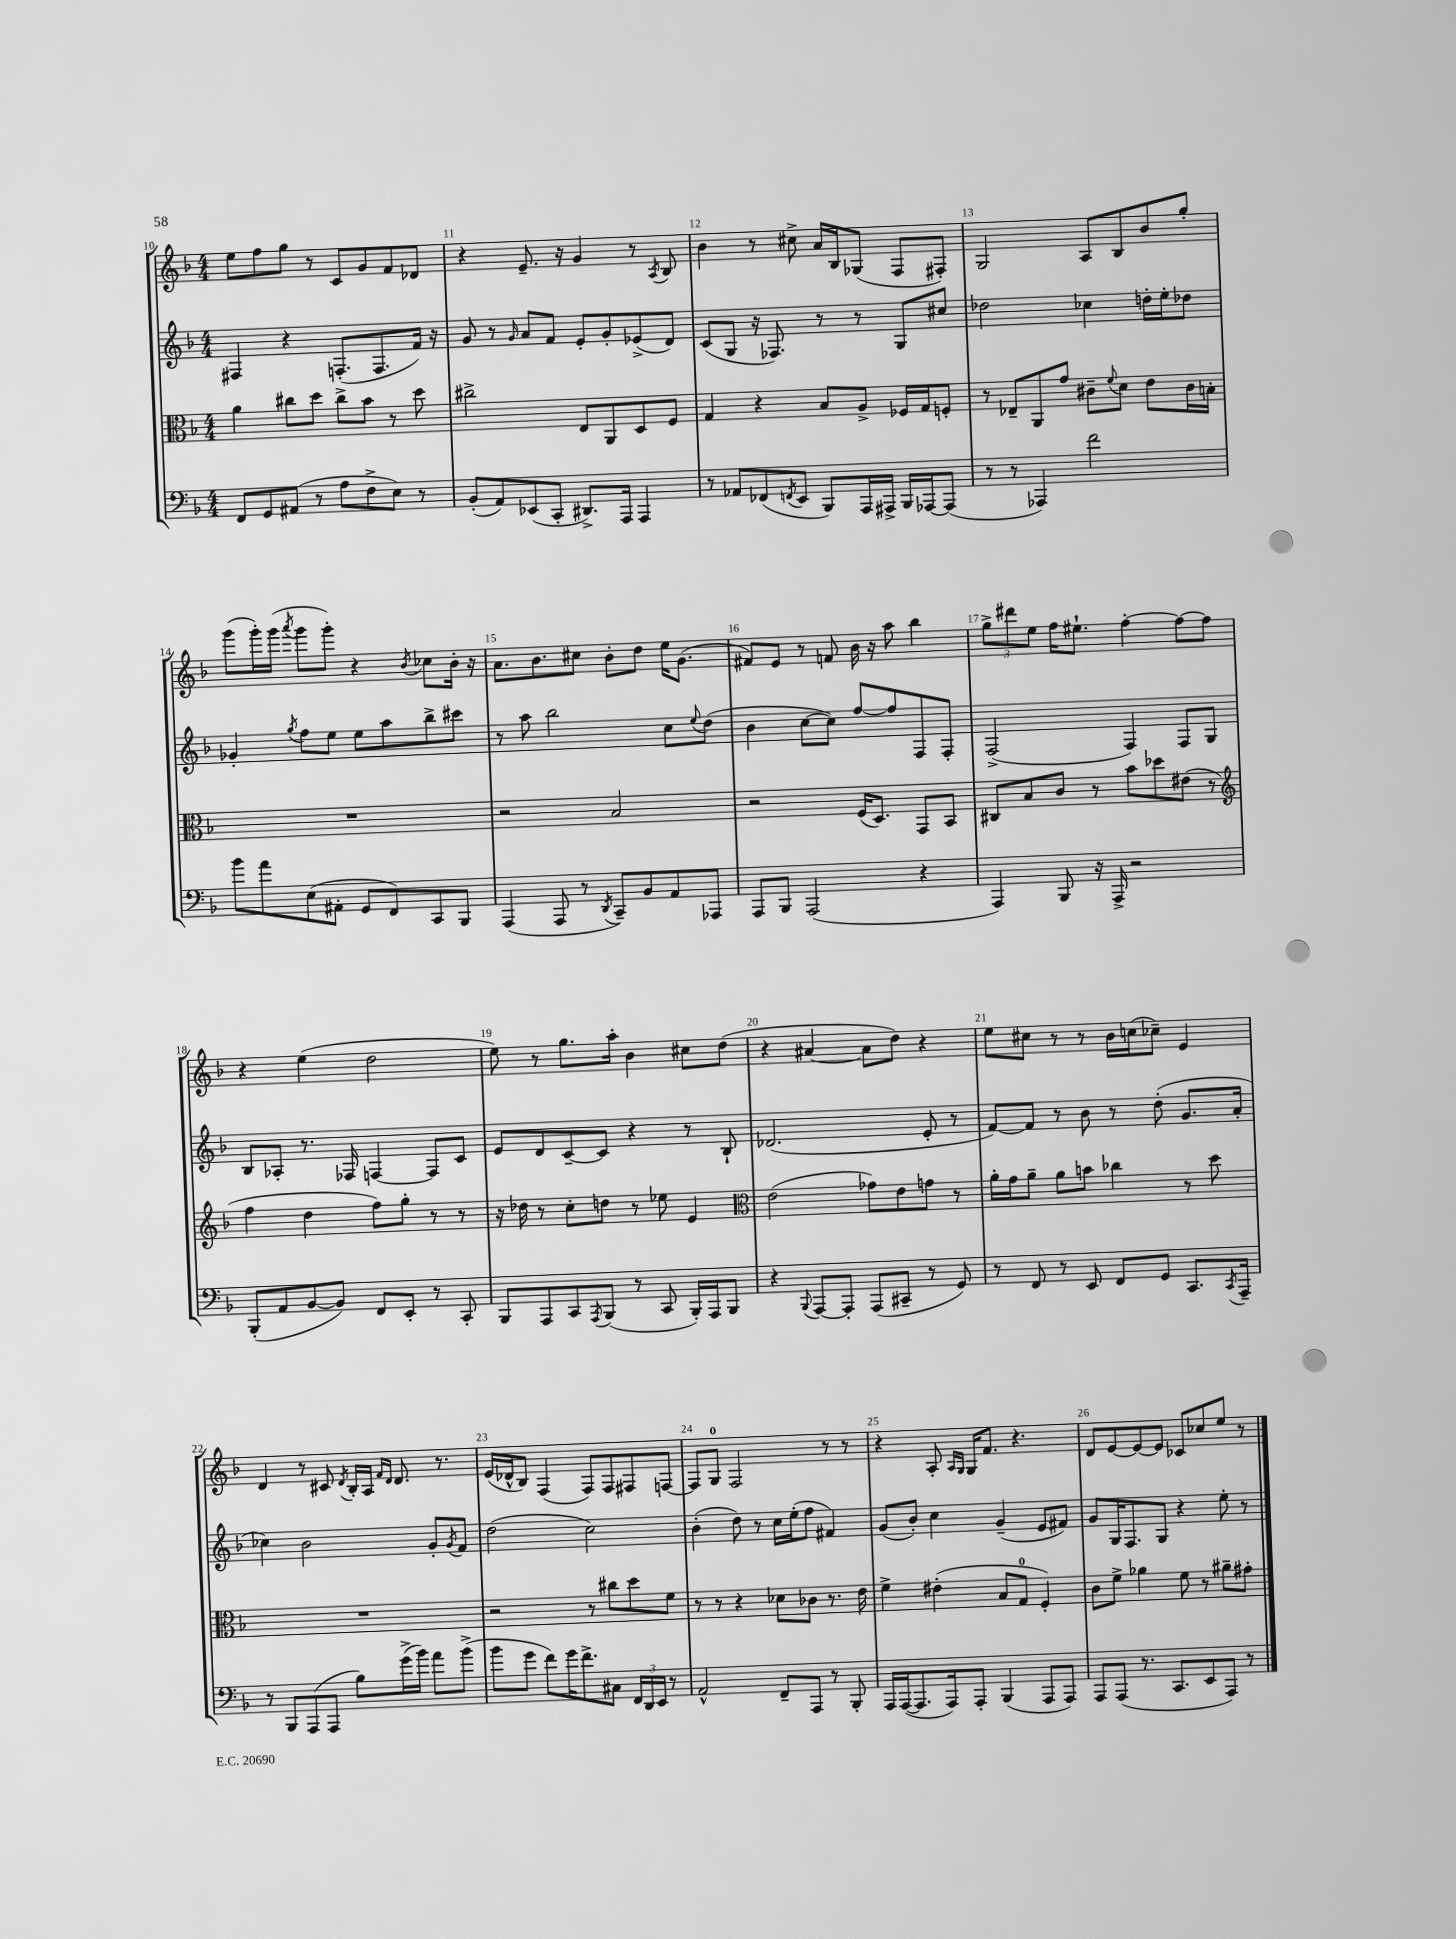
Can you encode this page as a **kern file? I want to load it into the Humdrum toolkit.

**kern	**kern	**kern	**kern
*staff4	*staff3	*staff2	*staff1
*clefF4	*clefC3	*clefG2	*clefG2
*k[b-]	*k[b-]	*k[b-]	*k[b-]
*M4/4	*M4/4	*M4/4	*M4/4
8FF/L	4a\	4F#/	8ee\L
8GG/	.	.	8ff\
(8AA#/J	8cc#\L	4r	8gg\J
8r	8dd\J	.	8r
8A\L	8cc#^\L	(8.F'/L	8c/L
8F^\	8b-\J	.	8g/
.	.	8.F/	.
8E\J)	8r	.	8f/
8r	8dd\	16f/Jk)	8d-/J
.	.	16r	.
=	=	=	=
(8BB-'/L	2cc#^\	8g/	4r
8AA/)	.	8r	.
.	.	16qqg/	.
(8EE-/	.	8a/L	8.e~/
8CC'/J	.	8f/J	.
.	.	.	16r
8.DD#^/L)	8E/L	8e'/L	4g/
.	8AA/	8g'/	.
16AAA/Jk	.	.	.
4AAA/	8D/	(8e-^/	8r
.	.	.	8qA/
.	8F/J	8d/J)	8B-/
=	=	=	=
8r	4G/	(8c/L	4b-\
8AA-/L	.	8G/J	.
(8FF-/	4r	16r	8r
.	.	8.F-/)	.
8qFF/	.	.	.
8EE/J	.	.	8cc#^\
8BBB-/L)	8B-/L	8r	16a/LL
.	.	.	16B-/J
16AAA/L	8A^/J	8r	(8G-/J
16AAA#^/JJ	.	.	.
16BBB-/LL	16F-/LL	8G/L	8F/L
[16AAA-/J	16G/J	.	.
(8AAA-/]J	8F'/J	8cc#/J	8F#'/J)
=	=	=	=
8r	8r	2dd-\	2G/
8r	8E-~/L	.	.
4AAA-/)	8AA/	.	.
.	8g/J	.	.
2f\	8c#~\L	4cc-\	8A/L
.	8qqf/	.	.
.	8d\J	.	8B-/
.	8e\L	16dd'\LL	8b-/
.	.	16ee'\J	.
.	16c#\L	8dd-\J	8gg'/J
.	16B'\JJ	.	.
=	=	=	=
8b-\L	1r	4g-'/	(8ggg\L
8a\	.	.	16ggg'\L)
.	.	.	(16ggg\JJ
.	.	8qgg/	8qaaa/
(8E\	.	8ff\L	8ggg\L
8AA#'\J	.	8ee\J	8ggg'\J)
8GG/L	.	8ee\L	4r
8FF/)	.	8aa\	.
.	.	.	8qb-/
8CC/	.	8bb-^\	8cc-\L
8BBB-/J	.	8ccc#\J	16b-'\Jk
.	.	.	16r
=	=	=	=
(4AAA/	2r	8r	8.a\L
.	.	8aa\	.
.	.	.	8.b-\
8AAA/	.	2bb-\	.
8r	.	.	8cc#\J
8qDD/	.	.	.
8CC~/L)	2B-/	.	8b-'\L
8BB-/	.	.	8dd\J
8AA/	.	8cc\L	16ee\LK
.	.	.	(8.g\J
.	.	8qqee/	.
8AAA-/J	.	(8dd\J	.
=	=	=	=
8AAA/L	2r	4b-\	8f#/L)
8BBB-/J	.	.	8e/J
(2AAA/	.	[8cc\L	8r
.	.	8cc\]J)	8f/
.	(16F/LK	[8ff/L	16b-\
.	8.D/J)	.	16r
.	.	8ff/]	8aa\
4r	8GG/L	8F/	4bb-\
.	8BB-/J	8F'/J	.
=	=	=	=
4AAA/)	8C#/L	(2F^/	12gg^\L
.	.	.	12ddd#\
.	8B-/	.	.
.	.	.	12ee\J
8BBB-/	8c/J	.	16ff\LK
.	.	.	8.ee#`\J
16r	8r	.	.
16AAA^/	.	.	.
2r	8b-\L	4F/)	[4ff'\
.	8dd-\	.	.
.	(8e#\J	8F/L	8ff\_L
.	8r	8G/J	8ff\]J
=	=	=	=
*	*clefG2	*	*
(8BBB-'/L	4ff\	8B-/L	4r
8AA/	.	8A-'/J	.
[8BB-/	4dd\	8.r	(4ee\
8BB-/]J)	.	.	.
.	.	16F-/	.
8FF/L	8ff\L)	[4F/	2dd\
8EE'/J	8gg'\J	.	.
8r	8r	8F/]L	.
8CC'/	8r	8c/J	.
=	=	=	=
8BBB-/L	16r	8e/L	8ee\)
.	16dd-\	.	.
8AAA/	8r	8d/	8r
8CC/	8cc'\L	[8c~/	8.gg\L
8qAAA/	.	.	.
(8BBB-/J	8dd\J	8c/]J	.
.	.	.	16aa'\Jk
8r	8r	4r	4b-\
8CC/	8ee-\	.	.
16BBB-'/LL)	4e/	8r	8cc#\L
16AAA/J	.	.	.
8BBB-/J	.	8B-`/	(8dd\J
=	=	=	=
*	*clefC3	*	*
4r	(2e\	(2.d-/	4r
8qqBBB-/	.	.	.
[8AAA/L	.	.	[4a#/
8AAA'/]J	.	.	.
(8AAA/L	8g-\L)	.	8a#\]L
8CC#~/J	8e\	.	8dd\J)
8r	8g\J	8e'/	4r
8GG/)	8r	8r	.
=	=	=	=
8r	16a'\LL	[8f/L)	8ee\L
.	16g\J	.	.
8FF/	8a~\J	8f/]J	8cc#\J
8r	8a\L	8r	8r
8EE/	8b\J	8b-\	8r
8FF/L	4cc-\	8r	16b-\LL
.	.	.	(16cc\J
8GG/J	.	(8dd'\	8cc-~\J)
8.CC/L	8r	8.g/L	4e/
.	8dd\	.	.
8qCC/	.	.	.
16AAA~/Jk	.	16a'/Jk	.
=	=	=	=
8r	1r	4cc-\)	4d/
8BBB-/L	.	.	.
(8AAA/	.	2b-\	8r
8AAA/J	.	.	8c#/
.	.	.	8qd/
8B-\L)	.	.	16B-'/LL
.	.	.	16A/JJ
.	.	.	16qqf/LL
.	.	.	16qqd/JJ
(16g^\L	.	.	8.d/
16b-\JJ)	.	.	.
8a\L	.	8g'/L	.
.	.	.	8.r
.	.	8qg/	.
(8b-^\J	.	8f/J	.
=	=	=	=
8b-\L	2r	(2dd\	(16e/LL
.	.	.	16d-^^/J
8g\J	.	.	8B-/J)
8f\L)	.	.	(4F/
16g\K	.	.	.
8.f^\	.	.	.
.	8r	2cc\)	8F/L)
8C#\J	8cc#\L	.	8F/
24FF/LL	8dd\	.	8F#/
24DD/	.	.	.
24EE/JJ	.	.	.
8r	8f\J	.	[8F/J
=	=	=	=
2AA^^/	8r	(4b-'\	8F/]L
.	8r	.	8G/J
.	4r	8dd\)	2F/
.	.	8r	.
8FF~/L	8d-\L	16cc\LL	.
.	.	(16ee'\J	.
8AAA/J	8c-\J	8ff\J	.
8r	8.r	4f#/)	8r
8BBB-'/	.	.	8r
.	16e\	.	.
=	=	=	=
16AAA/LL	4f^\	(8g/L	4r
([16AAA/J	.	.	.
8.AAA/]	.	8b-'/J)	.
.	(4e#'\	4cc\	8A'/
16AAA/k)	.	.	.
.	.	.	16qqA/LL
.	.	.	16qqG/JJ
8AAA'/J	.	.	16G/LK
.	.	.	8.f/J
(4BBB-/	8B-/L	(4g~/	.
.	8G/J	.	4.r
8AAA/L	4F'/)	8e/L	.
8AAA/J)	.	8f#/J)	.
=	=	=	=
8AAA/L	8c\L	8g/L	8d/L
(8AAA/J	8f^\J	16G/K	[8e/
.	.	8.F/	.
8.r	4a-\	.	8e/_
.	.	8G/J	8e/]J
8.CC/L	.	.	.
.	8f\	4r	8c-/L
8EE/	8r	.	8cc-/
8AAA/J)	8a#~\L	8ee'\	8ee/J
8r	8g#'\J	8r	8r
==	==	==	==
*-	*-	*-	*-
